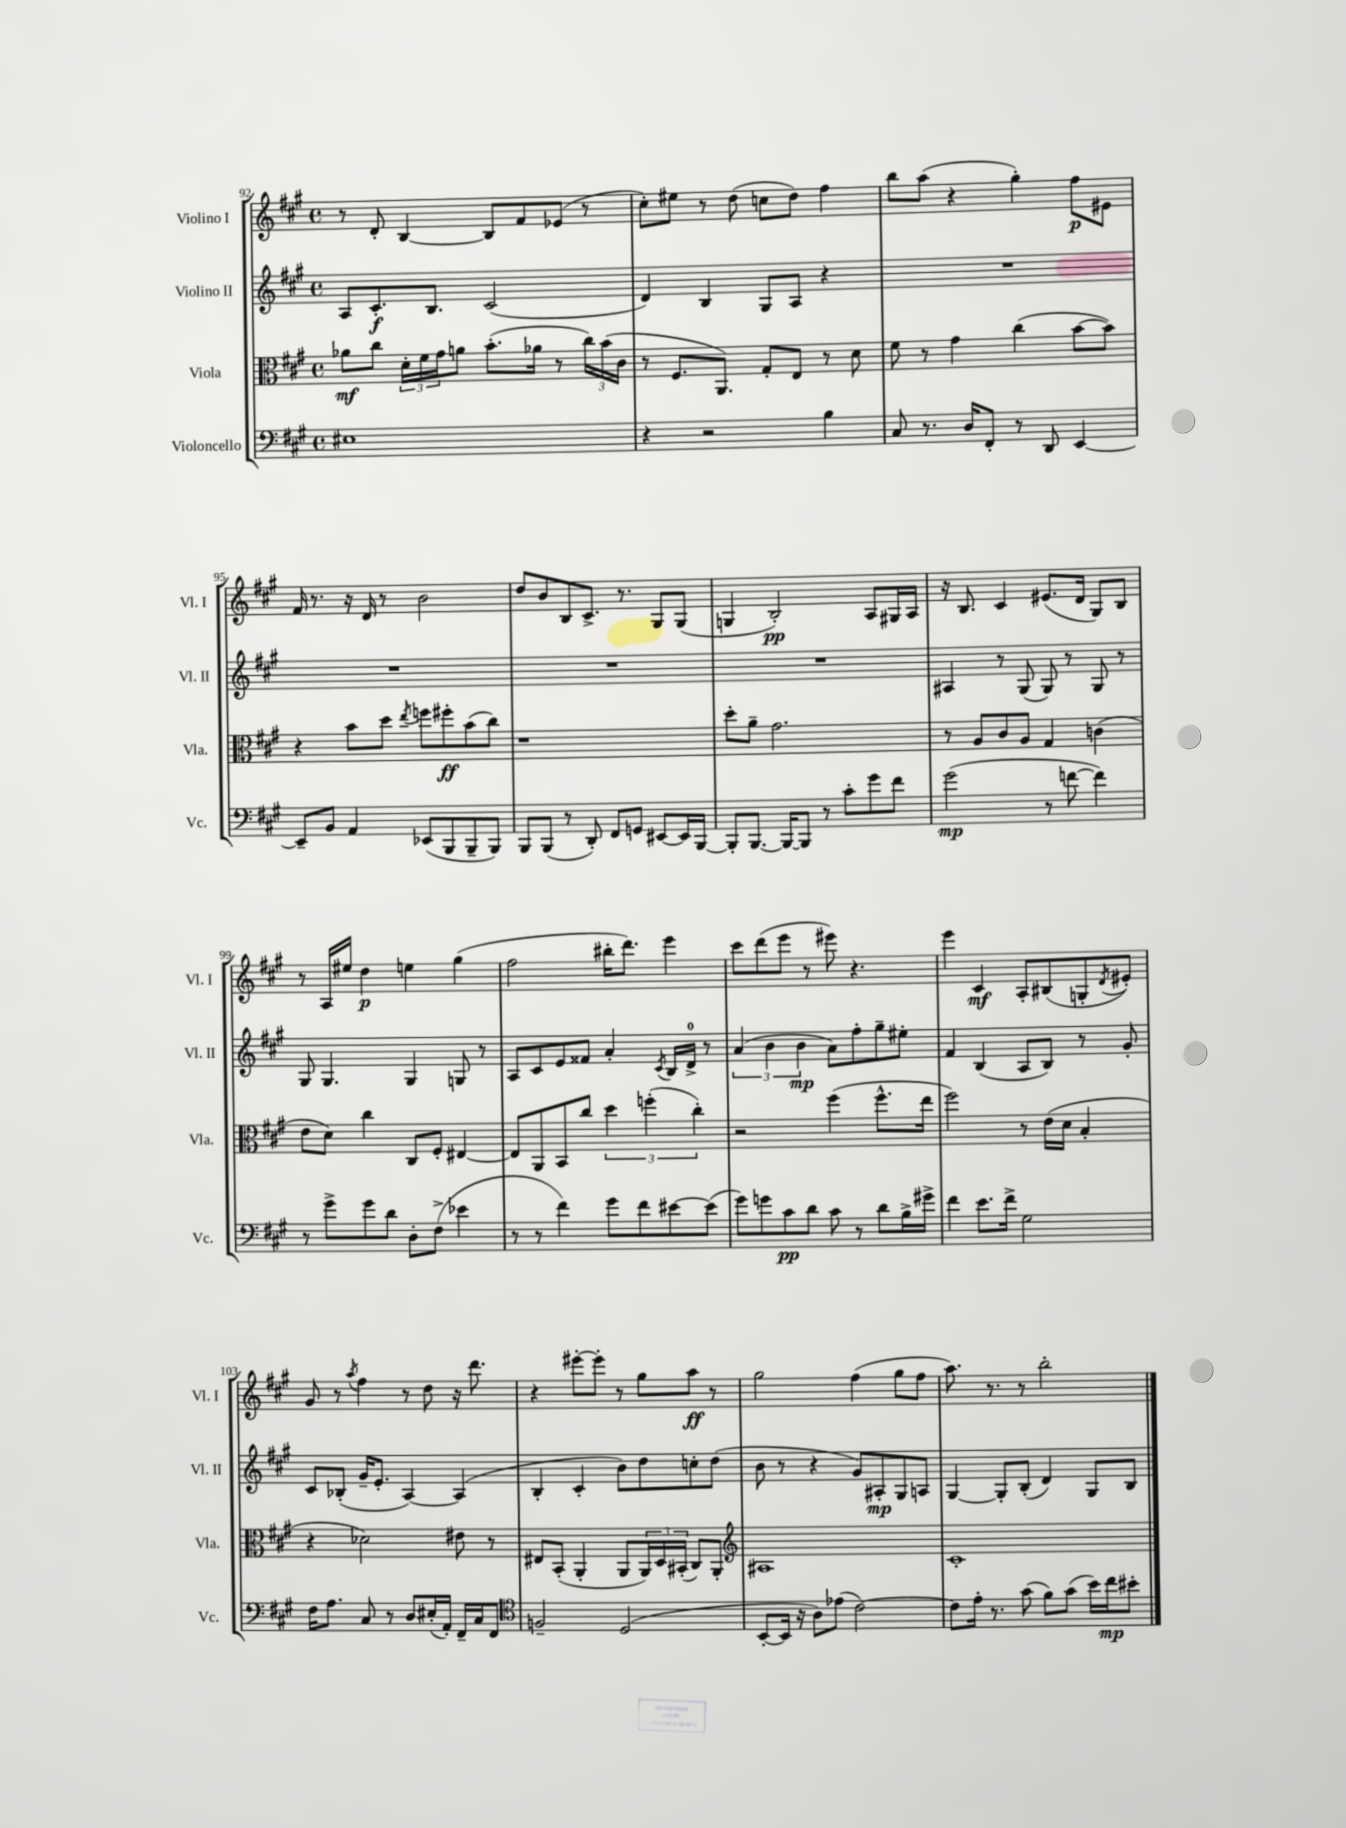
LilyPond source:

<<
\new StaffGroup <<
\new Staff = "s0" \with { instrumentName = "Violino I" shortInstrumentName = "Vl. I" } {
    \clef treble \key a \major \defaultTimeSignature \time 4/4
    r8 d'8-. b4~ b8 fis'8 ees'8( r8 |
    cis''8-.) eis''8 r8 d''8( c''8 d''8) fis''4 |
    b''8 a''8( r4 gis''4-.) fis''8\p eis'8 |
    fis'16 r8. r16 d'16 r8 b'2 |
    d''8 b'8 b8 cis'8.-> r8. gis8 gis8( |
    g4 b2-.\pp) a8 gis16 a16 |
    r16 b8. cis'4 eis'8.( d'16 gis8) b8 |
    r8 a16 eis''16 d''4\p e''4 gis''4( |
    fis''2 bis''16-. d'''8.) e'''4 |
    cis'''8 d'''8( e'''8 r8 eis'''8) r4. |
    e'''4 cis'4\mf a8-. bis8( g8-. \acciaccatura { d'8 } eis'8-.) |
    gis'8 r8 \acciaccatura { a''8 } fis''4 r8 d''8 r16 d'''8. |
    r4 eis'''8~-. eis'''8-. r8 gis''8 a''8\ff r8 |
    gis''2 fis''4( gis''8 fis''8 |
    a''8.) r8. r8 b''2-. \bar "|." |
}
\new Staff = "s1" \with { instrumentName = "Violino II" shortInstrumentName = "Vl. II" } {
    \clef treble \key a \major \defaultTimeSignature \time 4/4
    a8 cis'8.-.\f b8. cis'2( |
    d'4) b4 gis8 a8 r4 |
    R1 |
    R1 |
    R1 |
    R1 |
    ais4 r8 gis8( gis8) r8 gis8 r8 |
    gis8 gis4. gis4 g8 r8 |
    a8 cis'8 e'8 fisis'8 a'4-. \acciaccatura { cis'8 } b16 d'16-0-> r8 |
    \tuplet 3/2 { a'4( b'4 b'4\mp } a'8) fis''8-. gis''8-- eis''8-. |
    fis'4 b4( a8 b8) r8 gis'8-. |
    cis'8 bes8-.( gis'16-- e'8.-. a4~) a4( |
    b4-. cis'4-. b'8) d''8 c''8-. d''8( |
    b'8 r8 r4 gis'8) ais8-.\mp gis8 a8 |
    gis4~ gis8-. b8-.( d'4) gis8 b8 \bar "|." |
}
\new Staff = "s2" \with { instrumentName = "Viola" shortInstrumentName = "Vla." } {
    \clef alto \key a \major \defaultTimeSignature \time 4/4
    aes'8\mf cis''8 \tuplet 3/2 { d'16-. fis'16 gis'16 } a'8 b'8.-.( aes'16 r8 \tuplet 3/2 { cis''16) b'16( cis'16 } |
    r8 fis8. a,8.) gis8-. e8 r8 d'8 |
    fis'8 r8 gis'4 cis''4( b'8~ b'8) |
    r4 b'8 d''8 \acciaccatura { e''8 } f''8 fis''8-.\ff b'8( cis''8) |
    r1 |
    d''8-. a'8-- gis'2. |
    r8 a8 cis'8 a8 gis4 c'4( |
    e'8 d'8) cis''4 cis8 fis8-. eis4~ |
    eis8 a,8 b,8 cis''8 \tuplet 3/2 { d''4 f''4-.( cis''4-.) } |
    r2 fis''4( fis''8.-^ e''16 |
    fis''2) r8 e'16( d'16 b4-. |
    r4 des'2) eis'8 r8 |
    eis8 b,8-.( a,4-. a,8 \tuplet 3/2 { a,16) d16 bis,16-.( } cis8) a,8-. |
    \clef treble ais1 |
    cis'1-. \bar "|." |
}
\new Staff = "s3" \with { instrumentName = "Violoncello" shortInstrumentName = "Vc." } {
    \clef bass \key a \major \defaultTimeSignature \time 4/4
    eis1 |
    r4 r2 b4 |
    cis8 r8. d16 fis,8-. r8 d,8 e,4~ |
    e,8-- b,8 a,4 ees,8( b,,8 b,,8-- b,,8) |
    b,,8 b,,8( r8 d,8-.) fis,8 g,8 eis,8~ eis,16 b,,16~ |
    b,,8-. b,,8.~ b,,16~ b,,8 r8 cis'8-. gis'8 fis'8 |
    gis'2\mp( r8 f'8~ f'4) |
    r8 gis'8-> gis'8 d'8 d8-. fis8->( ees'4 |
    r8 r8 fis'4) gis'8 fis'8 eis'8~ eis'8( |
    gis'8) g'8 cis'8\pp d'8 cis'8 r8 d'8 b16-> gis'16-> |
    fis'4 e'8. fis'16-> gis2 |
    fis16 a8. cis8 r8 d8 eis16-.( a,16-.) fis,16-- cis16 fis,8 |
    \clef tenor f2-- d2( |
    b,8~-. b,16 r16 a8) ees'8( cis'2~) |
    cis'8 e'16-. r8. gis'8( fis'8) gis'8( b'16) cis''16\mp bis'8-. \bar "|." |
}
>>
>>
\layout { \context { \Score currentBarNumber = #92 } }
